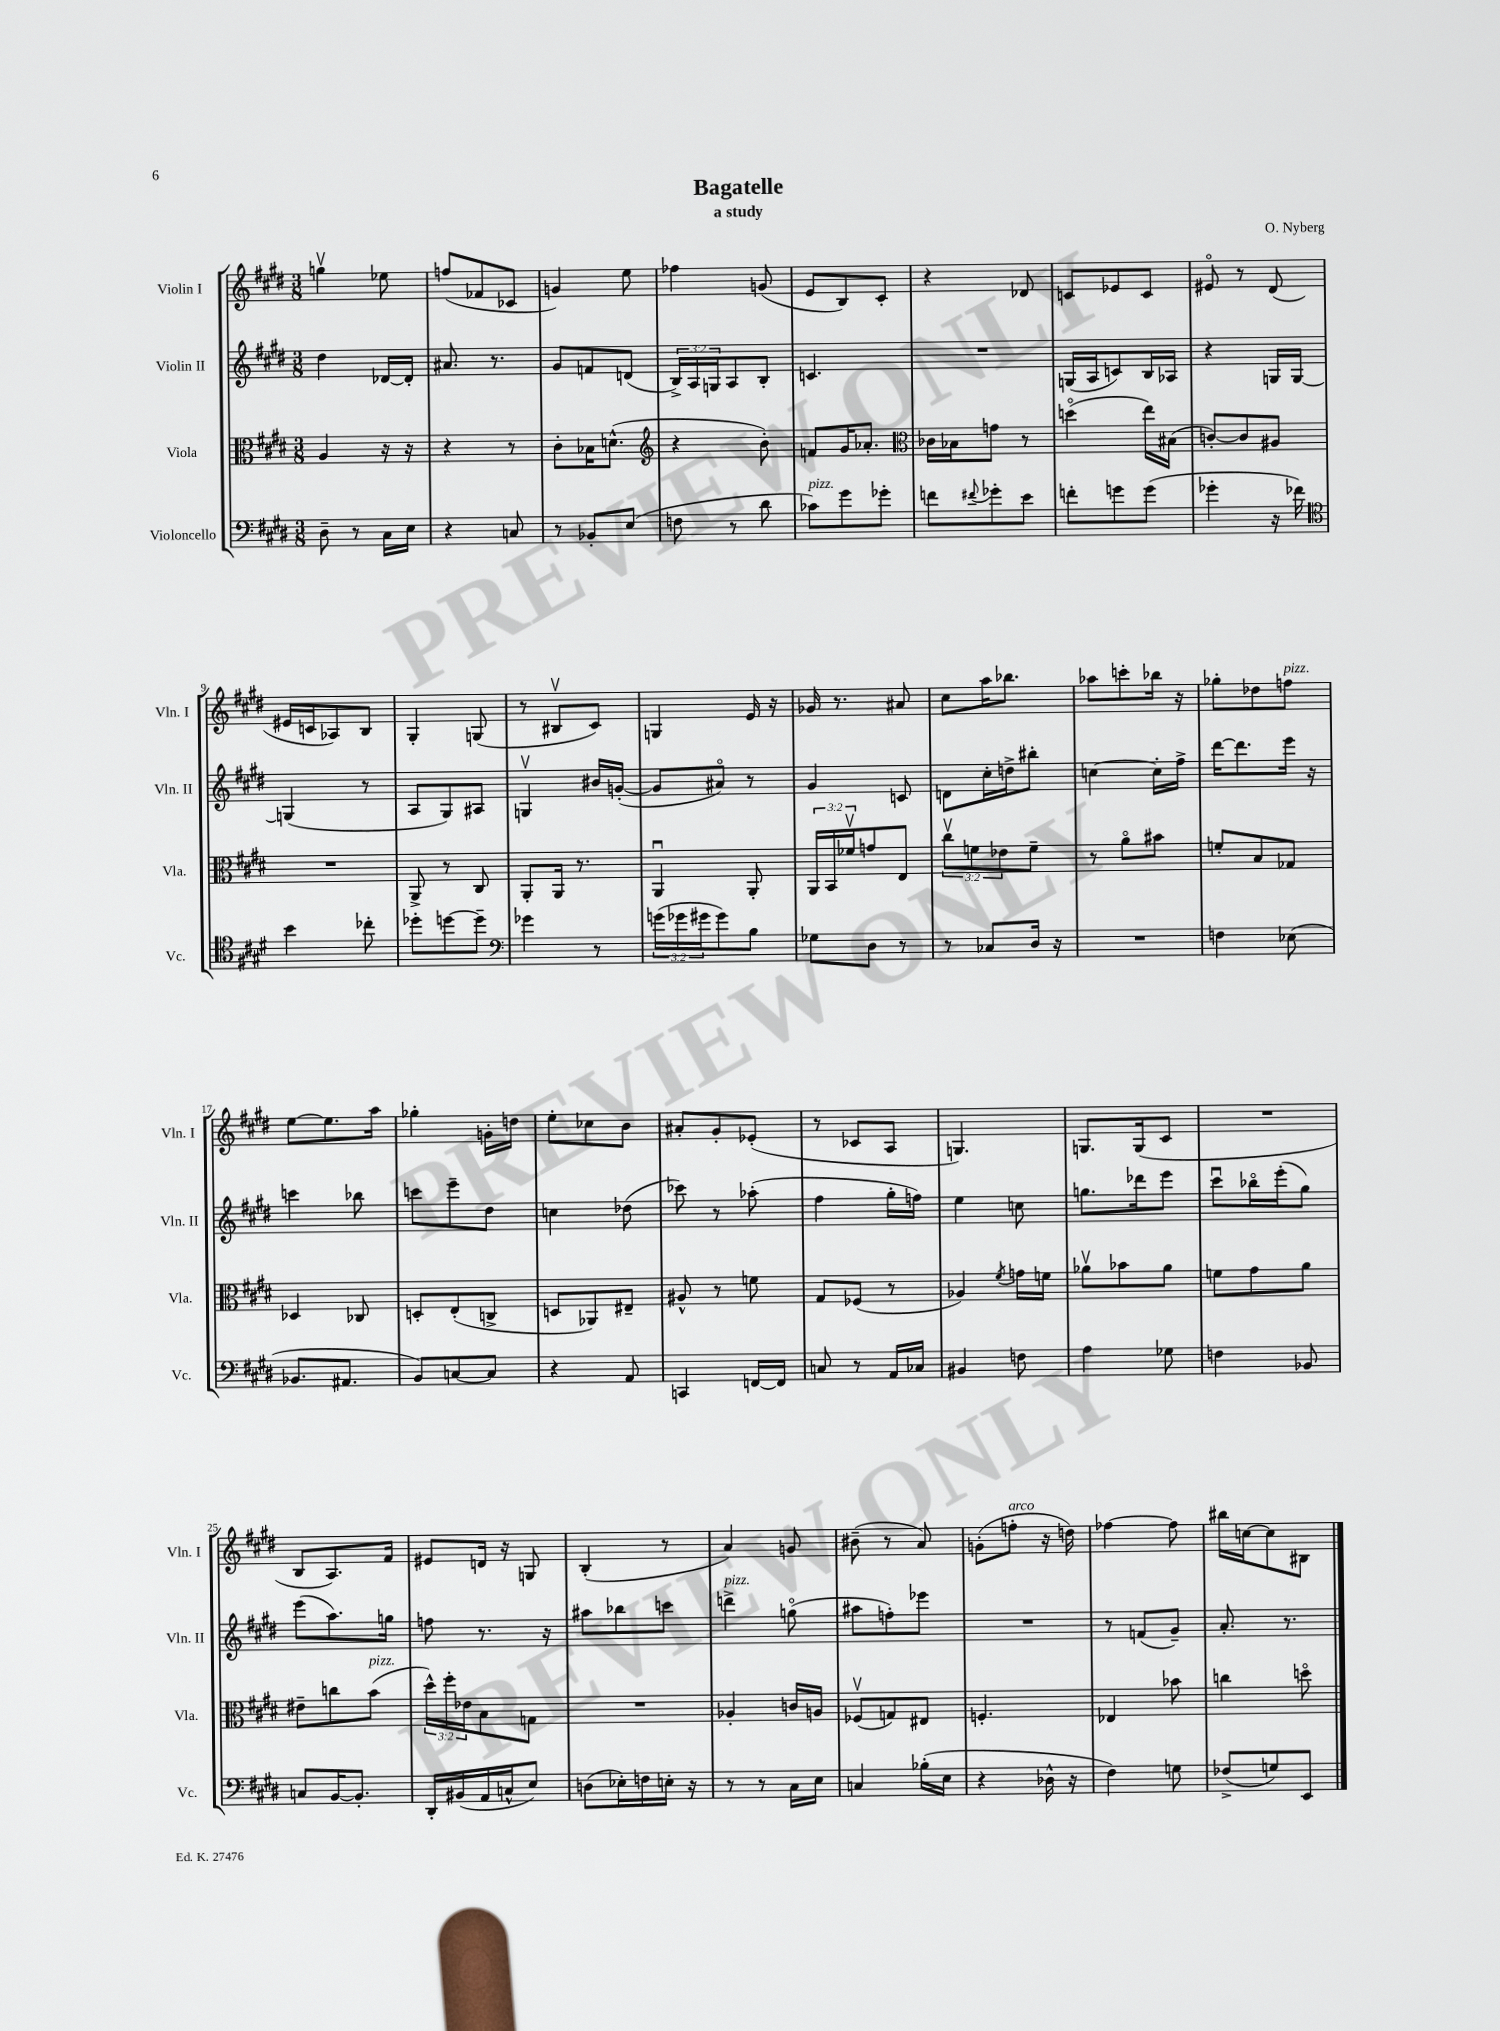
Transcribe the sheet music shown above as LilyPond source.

\header { title = "Bagatelle" composer = "O. Nyberg" subtitle = "a study" }
<<
\new StaffGroup <<
\new Staff = "s0" \with { instrumentName = "Violin I" shortInstrumentName = "Vln. I" } {
    \clef treble \key e \major \numericTimeSignature \time 3/8
    g''4\upbow ees''8 |
    f''8( fes'8 ces'8 |
    g'4) e''8 |
    fes''4 g'8( |
    e'8 b8) cis'8-. |
    r4 des'8 |
    c'8 ees'8 c'8 |
    eis'8\flageolet r8 dis'8( |
    eis'16 c'16 aes8) b8 |
    gis4-. g8( |
    r8 bis8\upbow cis'8) |
    g4 e'16 r16 |
    ges'16 r8. ais'8 |
    cis''8 a''16 bes''8. |
    aes''8 c'''8-. bes''16 r16 |
    ges''8-. des''8 f''8^\markup { \italic "pizz." } |
    e''8~ e''8. a''16 |
    ges''4-. g'16-. d''16 |
    e''8-. ces''8 b'8 |
    ais'8-. gis'8-. ees'8-.( |
    r8 ces'8 a8 |
    g4.) |
    g8. g16( cis'8 |
    R4. |
    b8 a8.) fis'16 |
    eis'8 d'16 r16 g8 |
    b4-.( r8 |
    a'4) g'8 |
    bis'8--( r8 a'8) |
    g'8-.( f''8-.^\markup { \italic "arco" } r16 d''16) |
    fes''4~ fes''8 |
    bis''16 c''16~ c''8 bis8 \bar "|." |
}
\new Staff = "s1" \with { instrumentName = "Violin II" shortInstrumentName = "Vln. II" } {
    \clef treble \key e \major \numericTimeSignature \time 3/8 \override Staff.TupletNumber.text = #tuplet-number::calc-fraction-text
    dis''4 des'16~ des'16-. |
    ais'8. r8. |
    gis'8 f'8 d'8( |
    \tuplet 3/2 { b16->) a16 g16 } a8 b8-. |
    c'4. |
    R4. |
    g16( a16 c'8) b16 aes16 |
    r4 g16 g16~ |
    g4( r8 |
    a8 gis8) ais8 |
    g4\upbow bis'16 g'16~-.( |
    g'8 ais'8\flageolet) r8 |
    gis'4 c'8 |
    d'8 cis''16-. d''16-> bis''8-. |
    c''4~ c''16-. fis''16-> |
    dis'''16~ dis'''8. e'''16 r16 |
    c'''4 bes''8 |
    c'''8 e'''8-- dis''8 |
    c''4 des''8( |
    ces'''8) r8 aes''8-.( |
    fis''4 gis''16-. f''16) |
    e''4 c''8 |
    g''8. des'''16 e'''8 |
    cis'''8\downbow bes''16\flageolet e'''16-.( gis''8) |
    e'''8( a''8.) g''16 |
    f''8 r8. r16 |
    ais''8 bes''8 c'''8 |
    d'''4->^\markup { \italic "pizz." } g''8\flageolet( |
    ais''8 f''8-.) ees'''8 |
    R4. |
    r8 f'8( gis'8--) |
    a'8.-. r8. \bar "|." |
}
\new Staff = "s2" \with { instrumentName = "Viola" shortInstrumentName = "Vla." } {
    \clef alto \key e \major \numericTimeSignature \time 3/8 \override Staff.TupletNumber.text = #tuplet-number::calc-fraction-text
    a4 r16 r16 |
    r4 r8 |
    cis'8-. bes16 d'8.-^( |
    \clef treble r4 b'8-.) |
    f'8 gis'16 aes'8.-. |
    \clef alto ces'16 bes16 g'8 r8 |
    d''4\flageolet( e''16) bis16( |
    c'8~-.) c'8 ais8 |
    R4. |
    a,8-> r8 cis8 |
    a,8-. a,16 r8. |
    a,4\downbow a,8-. |
    \tuplet 3/2 { a,16 b,16 fes'16\upbow } g'8 e8 |
    \tuplet 3/2 { cis''8\upbow f'8 ees'8 } f'8-- |
    r8 a'8\flageolet bis'8 |
    f'8-. b8 ges8 |
    des4 ces8 |
    d8-. e8-.( c8-> |
    d8 aes,8) eis8-- |
    ais8-^ r8 f'8 |
    gis8 fes8( r8 |
    aes4) \acciaccatura { fis'8 } g'16 f'16 |
    aes'8\upbow bes'8 aes'8 |
    f'8 gis'8 a'8 |
    eis'8-- c''8 b'8^\markup { \italic "pizz." }( |
    \tuplet 3/2 { dis''16-^) fis''16-. ees'16 } b8 g8 |
    R4. |
    aes4-. c'16 a16 |
    fes8\upbow( g8) eis8 |
    f4.-. |
    ees4 bes'8 |
    c''4 d''8\flageolet \bar "|." |
}
\new Staff = "s3" \with { instrumentName = "Violoncello" shortInstrumentName = "Vc." } {
    \clef bass \key e \major \numericTimeSignature \time 3/8 \override Staff.TupletNumber.text = #tuplet-number::calc-fraction-text
    dis8-- r8 cis16 e16 |
    r4 c8 |
    r8 bes,8-. e8( |
    f8 r8 dis'8 |
    ces'8^\markup { \italic "pizz." }) gis'8 ges'8-. |
    f'8 \appoggiatura { fis'8 } ges'8-. e'8 |
    f'8-. g'8 g'8( |
    ges'4-. r16 fes'16) |
    \clef tenor b'4 ces''8-. |
    des''8-. d''8~ d''8-- |
    \clef bass ges'4 r8 |
    \tuplet 3/2 { g'16( ges'16 gis'16 } gis'8) b8 |
    ges8 dis8 r8 |
    r8 ces8 dis16 r16 |
    R4. |
    f4 ees8( |
    bes,8. ais,8. |
    b,8) c8~ c8 |
    r4 a,8 |
    c,4 f,16~ f,16 |
    c8 r8 a,16 ces16 |
    bis,4 f8 |
    a4 ges8 |
    f4 bes,8 |
    c8 b,16~ b,8.-. |
    dis,16-. bis,16( a,16 c16-^ e8) |
    d8( ees16-.) f16 e16-. r16 |
    r8 r8 cis16 e16 |
    c4 bes16-.( e16 |
    r4 des16-^ r16 |
    fis4) g8 |
    fes8->( g8) e,8 \bar "|." |
}
>>
>>
